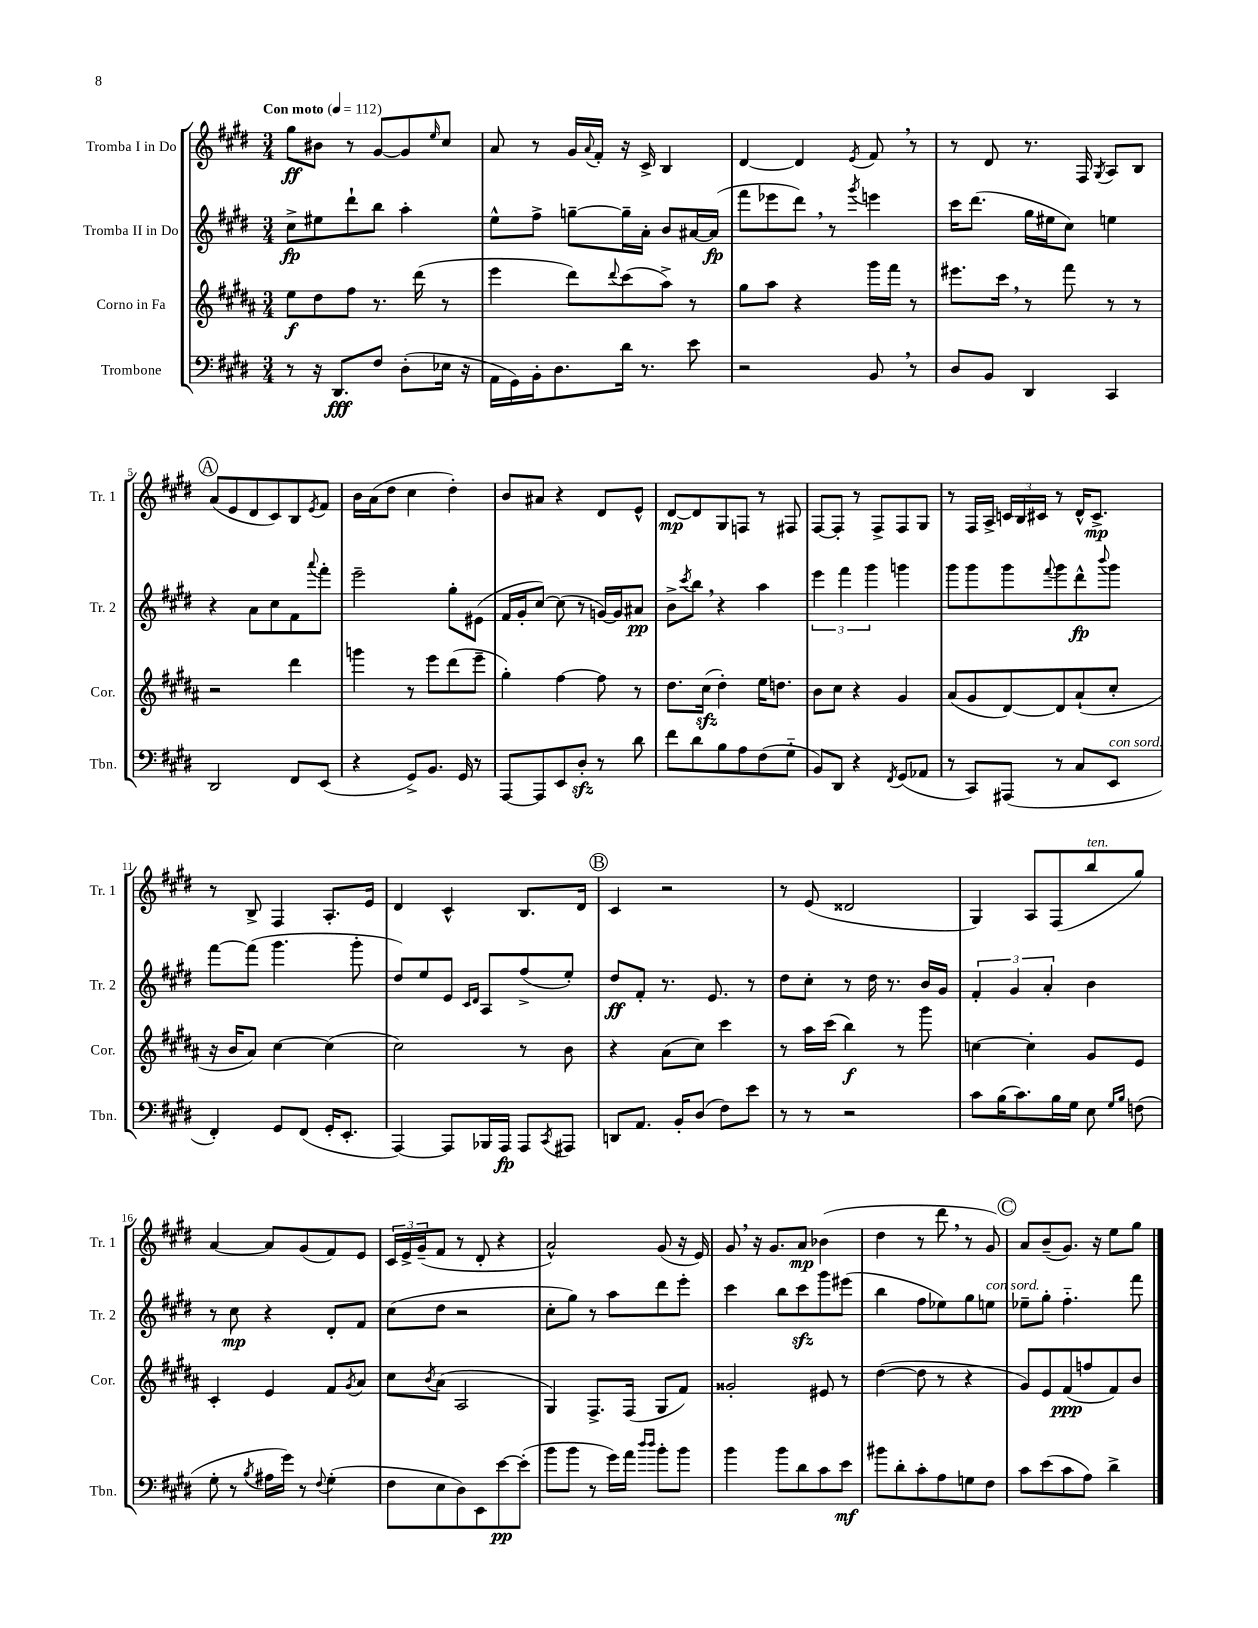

**kern	**kern	**kern	**kern
*staff4	*staff3	*staff2	*staff1
*clefF4	*clefG2	*clefG2	*clefG2
*k[f#c#g#d#]	*k[f#c#g#d#a#]	*k[f#c#g#d#]	*k[f#c#g#d#]
*M3/4	*M3/4	*M3/4	*M3/4
*MM112	*MM112	*MM112	*MM112
8r	8ee	8cc#^	8gg#
16r	8dd#	8ee#	8b#
8.DD#	.	.	.
.	8ff#	8ddd#`	8r
8F#	8.r	8bb	[8g#
(8D#'	.	4aa'	8g#]
.	(16ddd#	.	.
.	.	.	16qqee
16E-	8r	.	8cc#
16r	.	.	.
=	=	=	=
16AA	4eee	8ee^^	8a
16GG#)	.	.	.
16BB'	.	8ff#^	8r
8.D#	.	.	.
.	8ddd#)	[8gg~	16g#
.	.	.	8qqa
.	.	.	16f#'
.	8qqddd#	.	.
16d#	(8ccc#	16gg~]	16r
8.r	.	16a'	16c#^
.	8aa#^)	8b	4B
8e	8r	[16a#	.
.	.	(16a#]	.
=	=	=	=
2r	8gg#	8fff#	[4d#
.	8aa#	8eee-	.
.	4r	8ddd#)	4d#]
.	.	8r	.
.	.	8qggg#	8qe
8BB	16ggg#	4eee	8f#
.	16fff#	.	.
8r	8r	.	8r
=	=	=	=
8D#	8.eee#	16ccc#	8r
.	.	(8.ddd#	.
8BB	.	.	8d#
.	16ccc#	.	.
4DD#	8r	16gg#	8.r
.	.	16ee#	.
.	8fff#	8cc#)	.
.	.	.	16F#
.	.	.	8qG#
4CC#	8r	4ee	8A
.	8r	.	8B
=	=	=	=
2DD#	2r	4r	(8a
.	.	.	8e
.	.	8a	8d#
.	.	8cc#	8c#)
8FF#	4ddd#	8f#	8B
.	.	8qqaaa	8qe
(8EE	.	8fff#'	8f#
=	=	=	=
4r	4ggg	2eee~	16b
.	.	.	(16a
.	.	.	8dd#
8GG#^)	8r	.	4cc#
8.BB	8eee	.	.
.	(8ddd#	8gg#'	4dd#')
16GG#	.	.	.
8r	8eee~	(8e#	.
=	=	=	=
[8AAA	4gg#')	16f#	8b
.	.	16g#'	.
8AAA]	.	[8cc#)	8a#
8EE	[4ff#	(8cc#]	4r
8D#'	.	8r	.
8r	8ff#]	[16g)	8d#
.	.	16g]	.
8d#	8r	8a#	8e^^
=	=	=	=
8f#	8.dd#	8b^	[8d#
.	.	8qccc#	.
8d#	.	8bb	8d#]
.	(16cc#	.	.
8B	4dd#')	4r	8G#
8A	.	.	8F
(8F#	16ee	4aa	8r
.	8.dd	.	.
8G#'~	.	.	8F#
=	=	=	=
8BB)	8b	6eee	[8F#
8DD#	8cc#	.	8F#']
.	.	6fff#	.
4r	4r	.	8r
.	.	6ggg#	.
.	.	.	8F#^
8qFF#	.	.	.
(8GG#	4g#	4ggg	8F#
8AA-	.	.	8G#
=	=	=	=
8r	(8a#	8ggg#	8r
8CC#)	8g#	8ggg#	16F#
.	.	.	16A^
(8AAA#	[8d#)	8ggg#	24c
.	.	.	24B
.	.	.	24c#
.	.	8qqfff#	.
8r	8d#]	8ggg#	8r
8C#	(8a#`	8ddd#^^	16d#^^
.	.	.	8.c#^
.	.	8qqbbb	.
8EE	8cc#'	8ggg#	.
=	=	=	=
4FF#')	16r	[8fff#	8r
.	16b	.	.
.	8a#)	(8fff#]	8B^
8GG#	[4cc#	4.ggg#	4F#
(8FF#	.	.	.
16GG#'	(4cc#]	.	8.A'
8.EE'	.	.	.
.	.	8ggg#'	.
.	.	.	16e
=	=	=	=
[4AAA)	2cc#)	8dd#)	4d#
.	.	8ee	.
8AAA]	.	8e	4c#^^
.	.	16qqc#	.
.	.	16qqd#	.
16BBB-	.	8A	.
16AAA	.	.	.
8AAA	8r	(8ff#^	8.B
8qCC#	.	.	.
8AAA#	8b	8ee')	.
.	.	.	16d#
=	=	=	=
8DD	4r	8dd#	4c#
8.AA	.	8f#'	.
.	(8a#	8.r	2r
16BB'	.	.	.
(8D#	8cc#)	.	.
.	.	8.e	.
8F#)	4ccc#	.	.
8e	.	8r	.
=	=	=	=
8r	8r	8dd#	8r
8r	16aa#	8cc#'	(8e
.	(16ccc#	.	.
2r	4bb)	8r	2d##
.	.	16dd#	.
.	.	8.r	.
.	8r	.	.
.	8ggg#	16b	.
.	.	16g#	.
=	=	=	=
8c#	[4cc	6f#'	4G#)
(16B	.	.	.
.	.	6g#	.
8.c#)	.	.	.
.	4cc']	.	8A
.	.	6a'	.
16B	.	.	(8F#
16G#	.	.	.
8E	8g#	4b	8bb
16qqG#	.	.	.
16qqB	.	.	.
(8F	8e	.	8gg#)
=	=	=	=
8G#'	4c#'	8r	[4a
8r	.	8cc#	.
8qB	.	.	.
16A#	4e	4r	8a]
16g#)	.	.	.
8r	.	.	(8g#
8qqF#	.	.	.
(4G#'	8f#	8d#'	8f#)
.	8qg#	.	.
.	8a#	8f#	8e
=	=	=	=
8F#	8cc#	(8cc#	24c#
.	.	.	24e^
.	.	.	(24g#~
.	8qb	.	.
8E	(8a#	8dd#	8f#
8D#)	2A#	2r	8r
8EE	.	.	8d#'
[8e	.	.	4r
(8e']	.	.	.
=	=	=	=
8b	4G#)	8cc#'	2a^^)
8b	.	8gg#)	.
8r	8.F#^	8r	.
16g#)	.	8aa	.
16a	(16F#	.	.
16qqdd#	.	.	.
16qqdd#	.	.	.
8b'	8G#	8ddd#	(8g#
8b	8f#)	8eee'	16r
.	.	.	16e)
=	=	=	=
4b	2g##'	4ccc#	8g#
.	.	.	16r
.	.	.	8.g#
8b	.	8bb	.
8d#	.	8ccc#	8a
8c#	8e#	8ggg#	(4b-
8e	8r	(8eee#	.
=	=	=	=
8b#	([4dd#	4bb	4dd#
8d#'	.	.	.
8c#'	8dd#]	8ff#	8r
8A	8r	8ee-)	8ddd#
8G	4r	8gg#	8r
8F#	.	8ee	8g#)
=	=	=	=
8c#	8g#)	8ee-~	8a
(8e	8e	8gg#'	(8b~
8c#	(8f#	4.ff#'~	8.g#)
8A)	8ff	.	.
.	.	.	16r
4d#^	8f#)	.	8ee
.	8b	8fff#	8gg#
==	==	==	==
*-	*-	*-	*-
